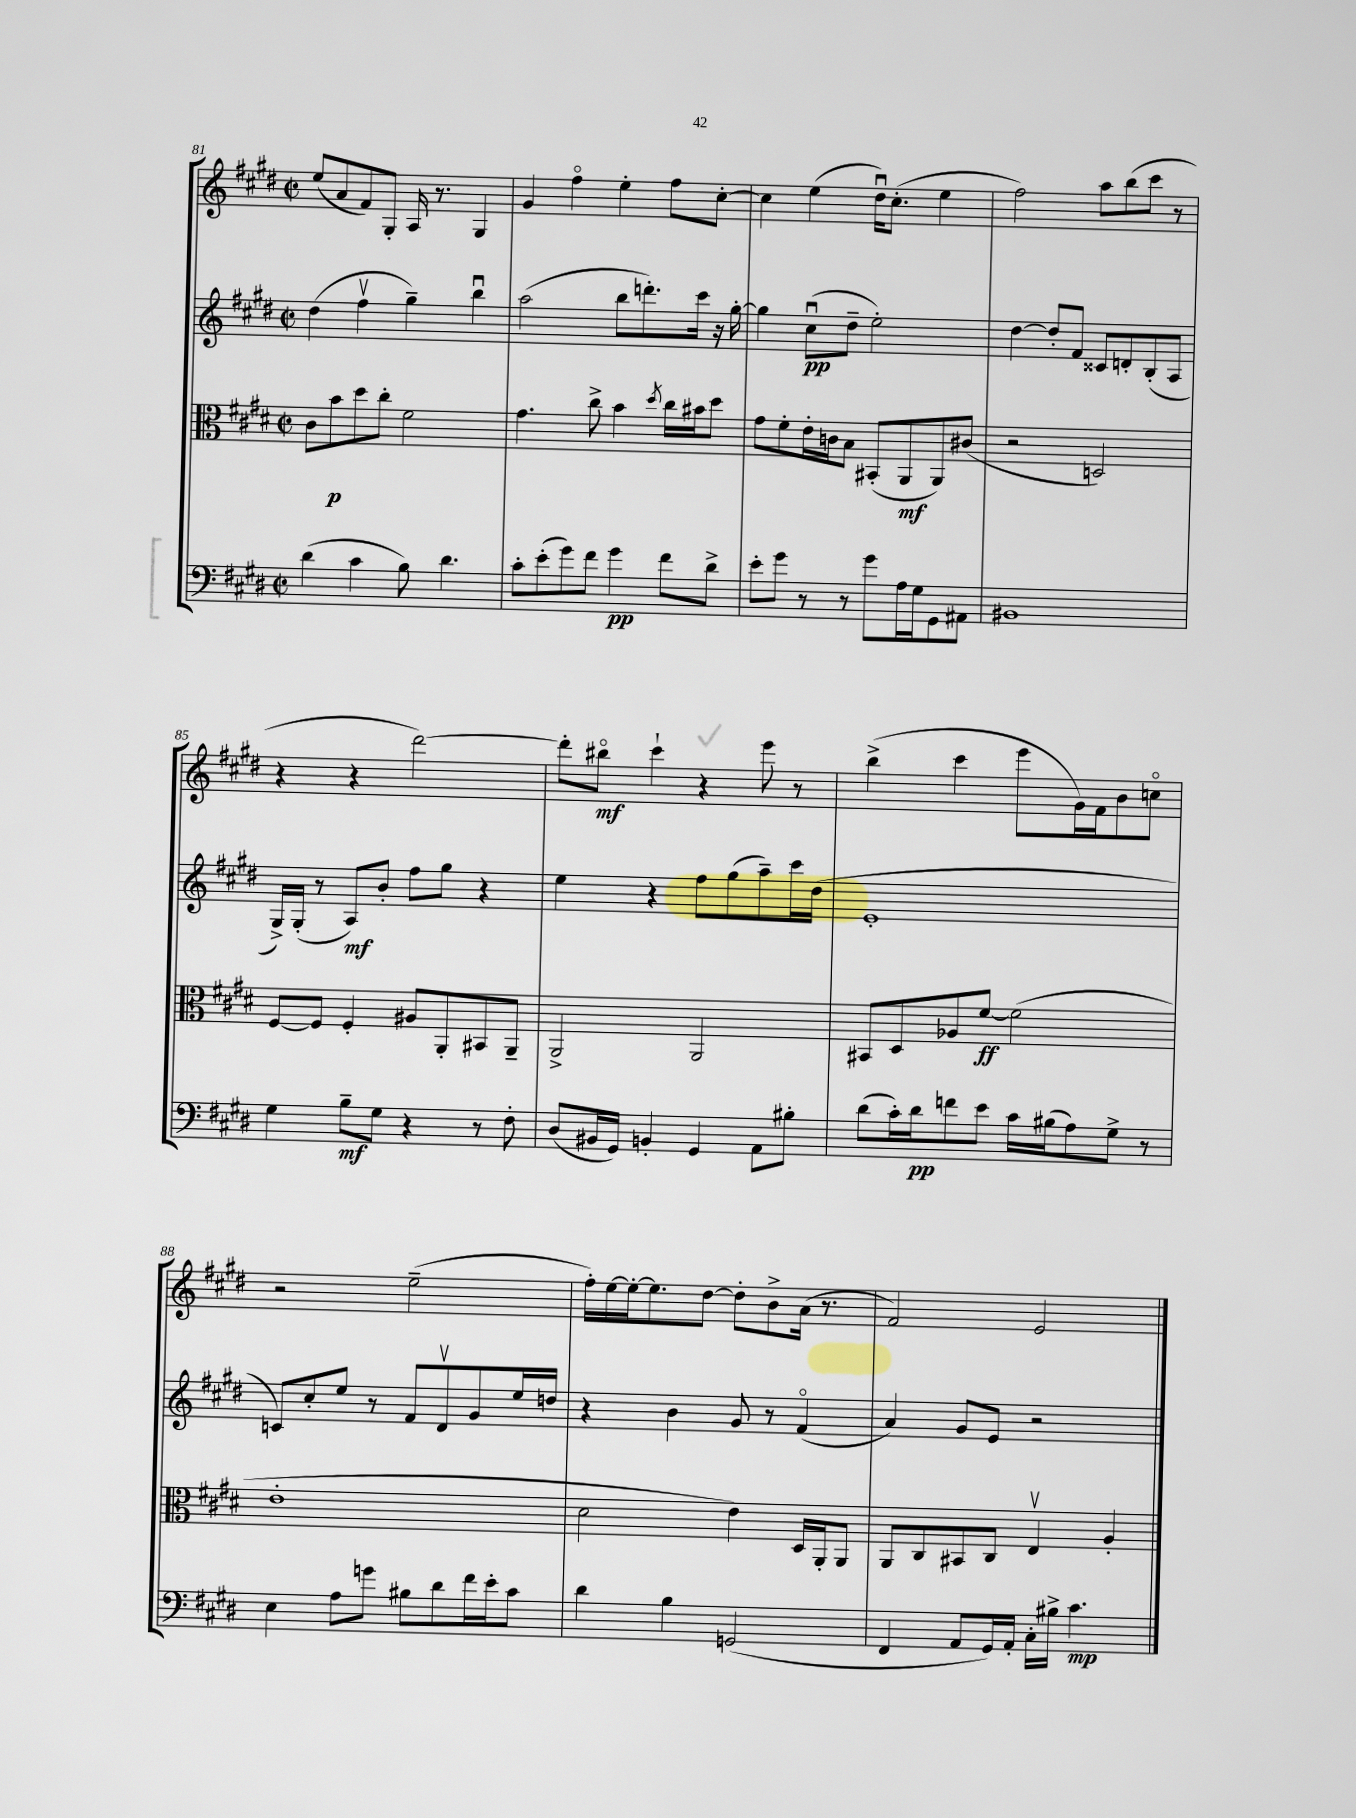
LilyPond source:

<<
\new StaffGroup <<
\new Staff = "s0" {
    \clef treble \key e \major \defaultTimeSignature \time 2/2
    e''8( a'8 fis'8) gis8-. a16 r8. gis4 |
    gis'4 fis''4\flageolet e''4-. fis''8 cis''8~-. |
    cis''4 e''4( dis''16\downbow) cis''8.-.( e''4 |
    fis''2) a''8 b''8( cis'''8 r8 |
    r4 r4 dis'''2~) |
    dis'''8-. bis''8\flageolet\mf cis'''4-! r4 e'''8 r8 |
    b''4->( cis'''4 e'''8 gis'16) fis'16 b'8 c''8\flageolet |
    r2 e''2--( |
    fis''16-.) e''16~ e''16~-. e''8. dis''8~ dis''8-. b'8-> a'16( r8. |
    fis'2) e'2 \bar "|." |
}
\new Staff = "s1" {
    \clef treble \key e \major \defaultTimeSignature \time 2/2
    dis''4( fis''4\upbow gis''4--) b''4\downbow |
    a''2( b''8 d'''8.-.) cis'''16 r16 gis''16~-. |
    gis''4 cis''8\downbow\pp( dis''8-- e''2-.) |
    dis''4~ dis''8-. fis'8 cisis'8 d'8-. b8-.( a8 |
    gis16->) gis16-.( r8 a8\mf) b'8-. fis''8 gis''8 r4 |
    e''4 r4 fis''8 gis''8( a''8--) cis'''16 dis''16( |
    e'1-. |
    c'8) cis''8-. e''8 r8 fis'8 dis'8\upbow gis'8 e''16 d''16 |
    r4 b'4 gis'8 r8 fis'4\flageolet( |
    a'4) gis'8 e'8 r2 \bar "|." |
}
\new Staff = "s2" {
    \clef alto \key e \major \defaultTimeSignature \time 2/2
    cis'8 b'8\p dis''8 cis''8-. fis'2 |
    gis'4. cis''8-> b'4 \acciaccatura { dis''8 } cis''16 bis'16 dis''8 |
    gis'8 fis'8-. e'16-. c'16 b8 bis,8-.( a,8\mf a,8) cis'8( |
    r2 d2) |
    fis8~ fis8 fis4-. ais8 a,8-. bis,8 a,8-- |
    a,2-> a,2 |
    bis,8 dis8 aes8 fis'8~\ff fis'2( |
    e'1-. |
    dis'2 e'4) dis16 a,16-. a,8 |
    a,8 cis8 bis,8 cis8 e4\upbow a4-. \bar "|." |
}
\new Staff = "s3" {
    \clef bass \key e \major \defaultTimeSignature \time 2/2
    dis'4( cis'4 b8) dis'4. |
    cis'8-. e'8-.( gis'8) fis'8 gis'4\pp fis'8 dis'8-> |
    e'8-. gis'8 r8 r8 gis'8 a16 gis16 gis,8 ais,8 |
    bis,1 |
    gis4 b8--\mf gis8 r4 r8 fis8-. |
    dis8( bis,16 gis,16) b,4-. gis,4 a,8 bis8-. |
    dis'8( cis'16-.) dis'16\pp f'8 e'8 cis'16 bis16( a8) gis8-> r8 |
    e4 a8 g'8 bis8 dis'8 fis'16 e'16-. cis'8 |
    dis'4 b4 g,2( |
    fis,4 a,8 gis,16) a,16-. cis16-. bis16-> cis'4.\mp \bar "|." |
}
>>
>>
\layout { \context { \Score currentBarNumber = #81 } }
